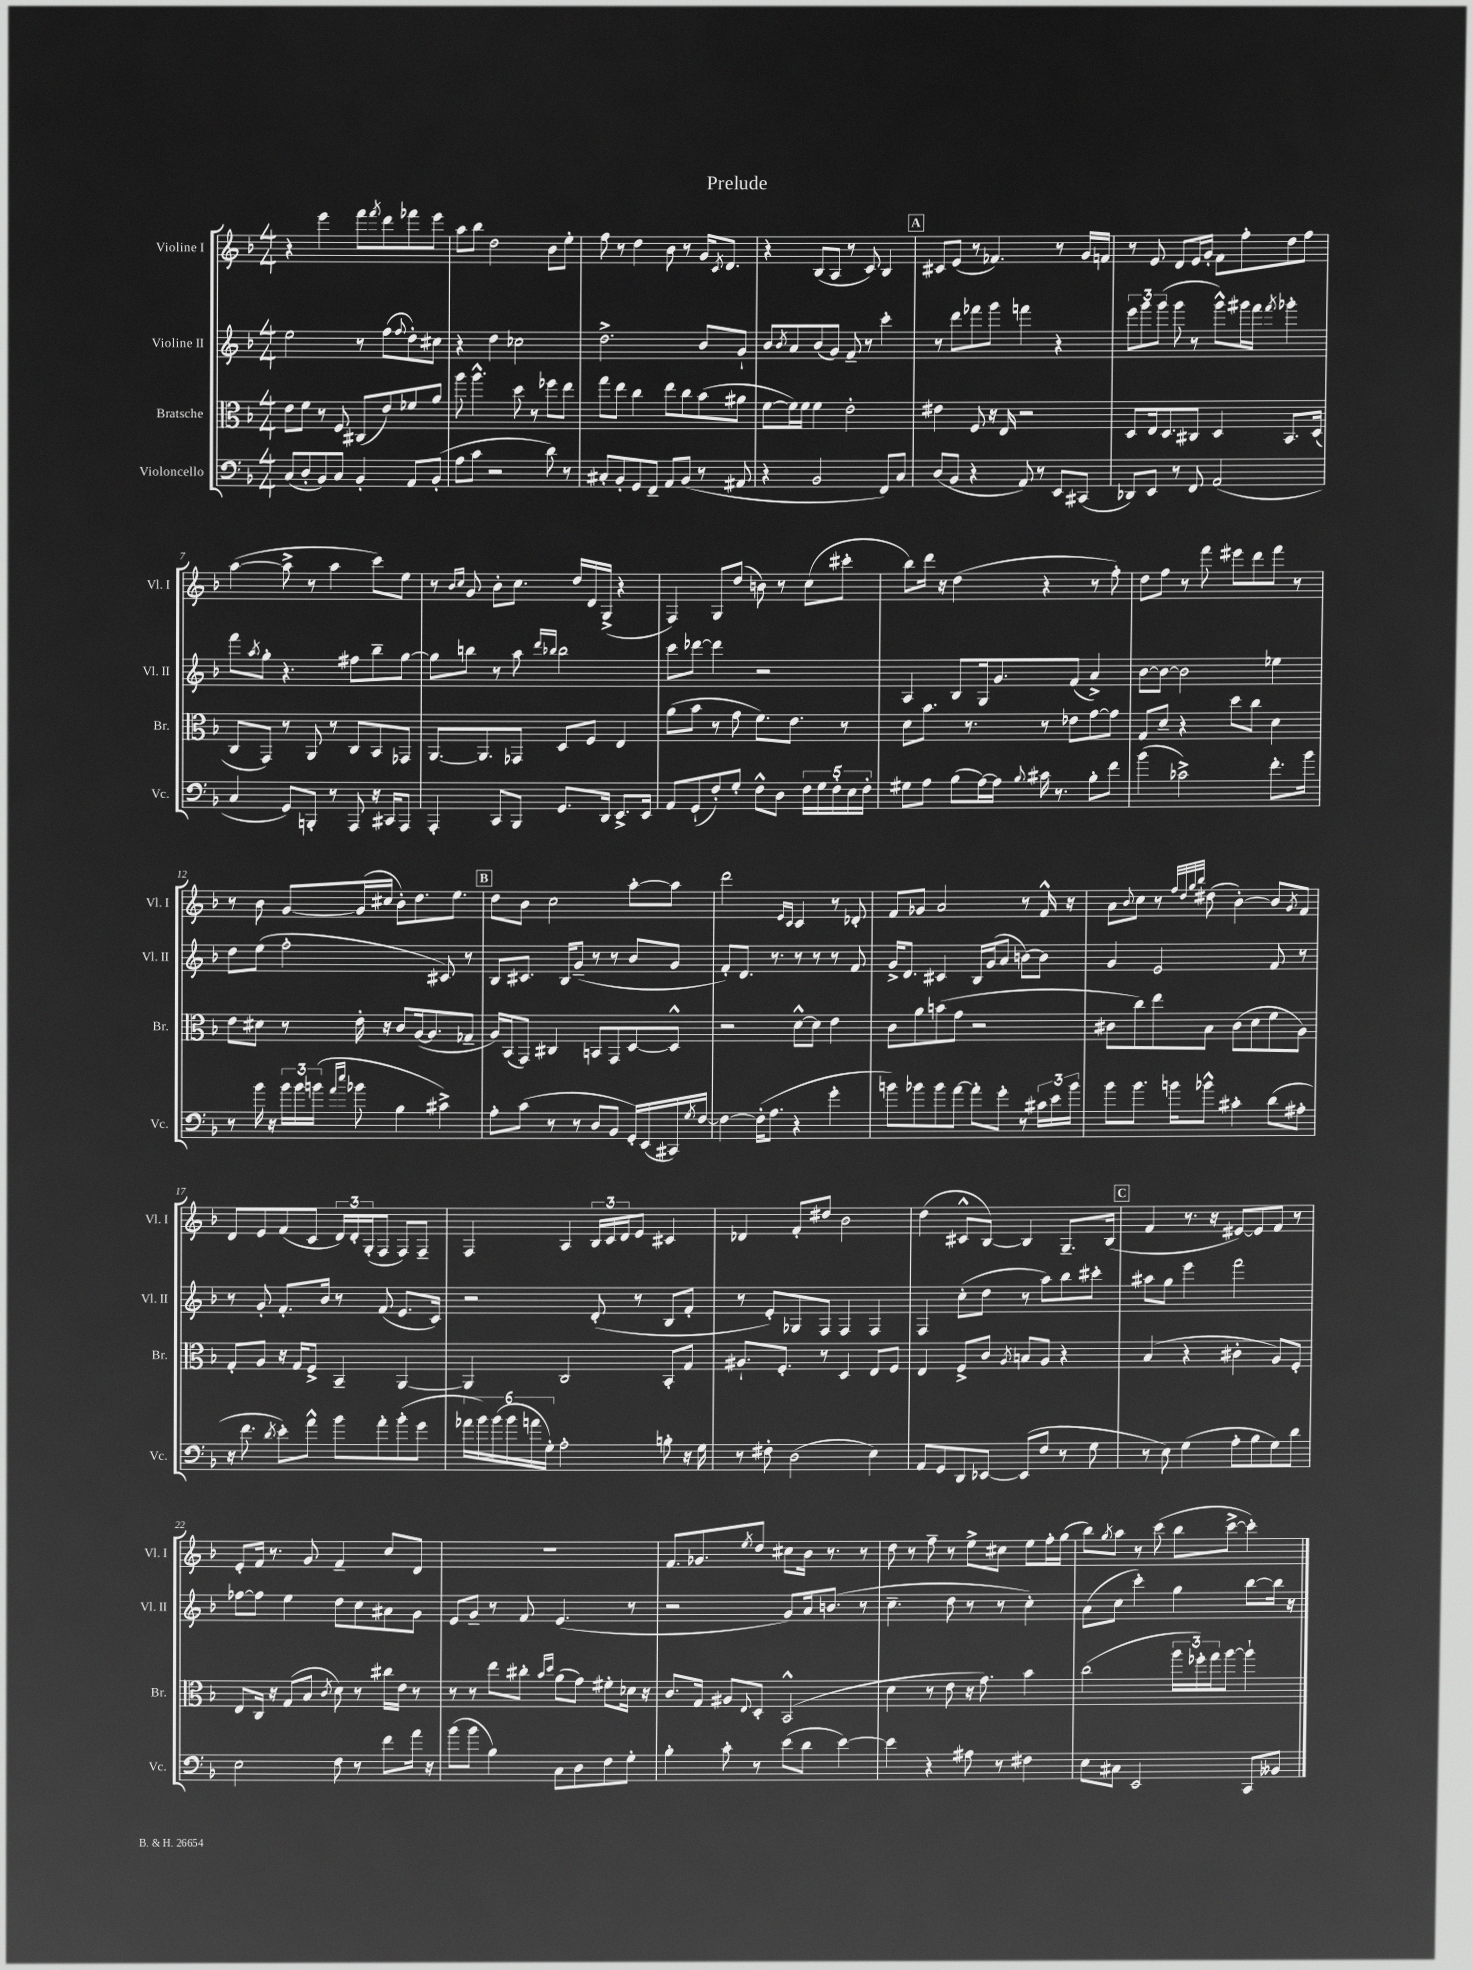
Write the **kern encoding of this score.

**kern	**kern	**kern	**kern
*part4	*part3	*part2	*part1
*staff4	*staff3	*staff2	*staff1
*I"Violoncello	*I"Bratsche	*I"Violine II	*I"Violine I
*I'Vc.	*I'Br.	*I'Vl. II	*I'Vl. I
*clefF4	*clefC3	*clefG2	*clefG2
*k[b-]	*k[b-]	*k[b-]	*k[b-]
*M4/4	*M4/4	*M4/4	*M4/4
=1	=1	=1	=1
(8C/L	8e\L	2ee\	4r
8D'/	8f\J	.	.
8BB-/)	8r	.	4eee\
8C/J	8F/	.	.
4BB-'/	(8C#X/L	8r	8fff\L
.	.	.	8qfff/
.	8e/)	(8ff\L	8ddd\
.	.	8qqff/	.
8AA/L	8f-X/	8dd'\)	8fff-X\
(8BB-'/J	8a/J	8cc#X\J	8eee\J
=2	=2	=2	=2
8A\L	8aa\	4r	8aa\L
8c\J	4.aa^^\	.	8bb-\J
2r	.	4dd\	2dd\
.	8dd\	2cc-X\	.
.	8r	.	.
8d\)	8ff-X\L	.	8b-\L
8r	8ee\J	.	8ee'\J
=3	=3	=3	=3
8C#X'/L	8gg\L	2.dd^\	8ff\
8BB-'/	8ee\J	.	8r
8GG/	4cc\	.	4dd\
8FF~/J	.	.	.
8AA/L	8ee\L	.	8b-\
(8BB-/J	8cc\	.	8r
8r	(8b-\	8b-/L	16g/KL
.	.	.	8qc/
.	.	.	8.d/J
8AA#X/	8a#X\J	8g`/J	.
=4	=4	=4	=4
4r	[8f\L	8b-/L	4r
.	.	8qb-/	.
.	16f\L])	8a/	.
.	16f\JJ	.	.
2BB-/	4f\	(8b-/	(8B-/L
.	.	8g/J)	8A/J
.	2e'\	8f~/	8r
.	.	8r	8c/)
8FF/L)	.	4ccc'\	4B-/
8C/J	.	.	.
!!LO:REH:place=s1:t=A
=5	=5	=5	=5
(8D/L	4e#X\	8r	8c#X/L
8BB-/J	.	8ddd\L	(8e/J
4r	8F/	8fff-X\	8r
.	16r	8ggg\J	4.f-X/)
.	16E/	.	.
8AA/)	2r	4fffn\	.
8r	.	.	.
8EE/L	.	4r	8r
(8CC#X/J	.	.	16g/LL
.	.	.	16fn/JJ
=6	=6	=6	=6
8DD-X/L)	8D/L	12eee\L	8r
.	.	12ggg\	.
8EE/J	16E/k	.	8e/
.	.	(12ggg\J	.
.	8.D/	.	.
8r	.	8ggg\	8d/L
8FF/	8C#X/J	8r	16e/L
.	.	.	16g'/JJ
(2AA/	4D/	8ggg^^\L)	8f\L
.	.	16ggg#X\L	8ff'\
.	.	16fff\JJ	.
.	.	8qfff/	.
.	8.BB-/L	4ggg-X'\	8dd\
.	.	.	8ff\J
.	(16D/Jk	.	.
!!LO:LB:g=z
=7	=7	=7	=7
4C/	8C/L	8fff\L	([4aa\
.	.	8qaa/	.
.	8GG/J)	8gg'\J	.
8GG/L)	8r	4.r	8aa^\]
8BBBn'/J	8AA/	.	8r
8r	8r	.	4aa\
8AAA/	8C/L	8ff#X\L	.
16r	8BB-/	8bb-~\	8ccc\L)
16CC#X/KL	.	.	.
8AAA/J	8GG-X/J	[8gg\J	8ee\J
=8	=8	=8	=8
4AAA'/	[8.AA/L	8gg\L]	8r
.	.	.	16qqb-/LL
.	.	.	16qqcc/JJ
.	.	8bbn\J	8g/
.	8.AA/]	.	.
8CC/L	.	8r	8b-'\L
8BBB-/J	8GG-X/J	8aa\	8.cc\J
.	.	16qqddd/LL	.
.	.	16qqbb-X/JJ	.
8.GG/L	8D/L	2bb-\	.
.	.	.	16dd/LL
.	8F/J	.	16d/
16DD/Jk	.	.	(16G^/JJ
8.EE^/L	4E/	.	4r
16EE/Jk	.	.	.
=9	=9	=9	=9
8AA/L	(8a\L	8ccc\L	4F/)
(8GG`/	8b-\J	[8ddd-X\J	.
8F'/)	8r	4ddd-\]	8G/L
8G'/J	8g\	.	(8dd/J
8F^^\L	8.f\L)	2r	8bn\)
8D\J	.	.	8r
.	8.e\J	.	.
20F\LL	.	.	(8cc\L
20G\	.	.	.
20F'\	.	.	.
.	8r	.	8ccc#X'\J
20E\	.	.	.
20F'\JJ	.	.	.
=10	=10	=10	=10
8G#X\L	8d\L	4A/	8bb-\L)
8A\J	8.b-\J	.	16ddd\Jk
.	.	.	16r
(8B-\L	.	8B-/L	(4dd\
.	8.r	.	.
[16A\L)	.	16G/k	.
16A\JJ]	.	8.g/	.
8qqB-/	.	.	.
16c#X\	8r	.	4r
8.r	.	.	.
.	8e-X\L	(8f/J	.
8B-'\L	[8g\	4a^/)	8r
8f\J	8g\J]	.	8ff'\)
=11	=11	=11	=11
(4b-\	8G/L	[8b-\L	8dd\L
.	8d~/J	8b-\J_	8ff\J
2c-X^\)	4r	2b-\]	8r
.	.	.	8fff\
.	8dd\L	.	8eee#X\L
.	8cc\J	.	8ddd\
8.f'\L	4d\	4ee-X\	8fff\J
.	.	.	8r
16b-\Jk	.	.	.
!!LO:LB:g=z
=12	=12	=12	=12
8r	8e\L	8dd\L	8r
16b-\	8d#X\J	(8ee\J	8b-\
16r	.	.	.
24b-\LL	8r	2ff'\	[8g/L
24b-\	.	.	.
(24bn\JJ	.	.	.
16qqa/LL	.	.	.
16qqee/JJ	.	.	.
8b-X\	16e'\	.	(16g/L]
.	16r	.	16cc#X/JJ
4B-\	8c/L	.	8b-'\L)
.	([16A/k	.	8.dd\
.	8.A/]	.	.
4c#X^\)	.	8c#X/)	.
.	.	.	8.ee\J
.	8G-X~/J	8r	.
!!LO:REH:place=s1:t=B
=13	=13	=13	=13
8A'\L	16A/LL)	8B-/L	8dd\L
.	(16BB-/J	.	.
(8c\J	8GG/J)	8.c#X/J	8b-\J
8r	4C#X/	.	2cc\
.	.	16B-/KL	.
8r	.	(8g~/J	.
8D/L	8BBn/L	8r	.
8BB-/J	8GG/	8r	.
16GG'/LL)	[8D/	8b-/L	[8aa'\L
(16EE/	.	.	.
16CC#X/)	8D^^/J]	8g/J	8aa\J]
8qG/	.	.	.
[16F/JJ	.	.	.
=14	=14	=14	=14
4F\_	2r	8f'/L)	2ddd\
.	.	8.d/J	.
(16F'\KL]	.	.	.
8.A\J	.	8.r	.
.	.	.	16qqe/LL
.	.	.	16qqc/JJ
4r	[8d^^\L	8r	4c/
.	8d\J]	8r	.
4g'\	4e\	8r	8r
.	.	8f/	8d-X'/
=15	=15	=15	=15
8bn\L)	8c\L	16g^/KL	8f/L
.	.	8.d/J	.
8b-X\	8a\	.	8g-X/J
8b-\	(8bn\	4c#X/	2a/
[8a\J	8g\J	.	.
8a'\L]	2r	16B-/LL	.
.	.	(16g/J	.
8g'\J	.	8a/J	.
8r	.	[8bn\L)	8r
24c#X\LL	.	8b\J]	16f^^/
24e\	.	.	.
.	.	.	16r
24b-\JJ	.	.	.
=16	=16	=16	=16
8b-\L	8c#X\L	4g/	8a\L
.	.	.	8qqb-/
8.b-\J	8cc\)	.	8cc\J
.	8ee\	2e/	8r
16bn\KL	.	.	.
.	.	.	32qqff/LLL
.	.	.	32qqdd/
.	.	.	32qqgg/
.	.	.	32qqbb-/JJJ
8b-X^^\J	8B-\J	.	(8dd#X\
4c#X'\	(8c#\L	.	[4b-'\)
.	8d\	.	.
(8d\L	8f\	8f/	8b-/L]
.	.	.	8qg/
8A#X'\J	8A\J)	8r	8f/J
!!LO:LB:g=z
=17	=17	=17	=17
16r	8G'/L	8r	8d/L
8.f\	.	.	.
.	8A/J	8g'/	8e/
8qd/	.	.	.
8e'\L)	16r	8.f'/L	(8f/
.	16G/KL	.	.
8a^^\J	8F^/J	.	8c/J
.	.	16b-/Jk	.
8b-\L	4BB-~/	8r	24d/LL)
.	.	.	24d'/
.	.	.	(24G'/J
8a'\	.	(8f/	8F/J
(8b-'\	[4AA/	8.e/L	8F/L)
8g\J	.	.	8F~/J
.	.	16c/Jk)	.
=18	=18	=18	=18
24a-X\LL	4AA/]	2r	4F/
24b-\)	.	.	.
(24b-\	.	.	.
24b-\	.	.	.
24an\	.	.	.
24G'\JJ)	.	.	.
2A'\	2C/	.	4A/
.	.	(8d'/	24B-/LL
.	.	.	24c/
.	.	.	24d/J
.	.	8r	8e/J
8Bn'\	8BB-'/L	8B-/L	4c#X/
16r	8G/J	8f'/J	.
16G\	.	.	.
=19	=19	=19	=19
8r	8.A#X`/L	8r	4d-X/
8F#X'\	.	8e'/L)	.
.	8.F'/J	.	.
(2D\	.	8G-X/	8f'/L
.	8r	8F/J	8dd#X/J
.	4D/	4F/	2b-\
4E\)	8E/L	4F/	.
.	8F/J	.	.
=20	=20	=20	=20
8AA/L	4E/	4F/	(4dd\
8GG/	.	.	.
8DD/	8F^/L	(8cc'\L	8c#X^^/L
[8EE-X/J	8c/J	8dd\J	[8B-/J)
.	8qA/	.	.
(8EE-/L]	8Bn/L	8r	4B-/]
8F/J	8A/J	8aa\L)	.
8r	4r	8bb-\	8.G~/L
8G\	.	8ccc#X'\J	.
.	.	.	(16B-/Jk
!!LO:REH:place=s1:t=C
=21	=21	=21	=21
8r	(4B-/	8aa#X\L	4f/
8E\)	.	8gg\J	.
(4G\	4r	4eee\	8.r
.	.	.	16r
8A'\L	4c#X'\	2fff\	[8e#X/L)
8B-\	.	.	8e#/]
8G\)	8A/L)	.	8f/J
8d\J	8F'/J	.	8r
!!LO:LB:g=z
=22	=22	=22	=22
2E\	8E/L	[8ff-X\L	8e'/L
.	16C/Jk	8ff-\J]	16f/Jk
.	16r	.	8.r
.	(8G/L	4ee\	.
.	8B-/J	.	8g/
.	8qc/	.	.
8F\	8d\)	8dd\L	4f~/
8r	8r	8cc\	.
8f\L	16cc#X\LL	8a#X\	8cc/L
.	16e\JJ	.	.
16a\Jk	8r	8g\J	8d/J
16r	.	.	.
=23	=23	=23	=23
(8b-\L	8r	8e/L	1r
8b-\J	8r	8g~/J	.
4B-\)	8ee\L	8r	.
.	8cc#X'\J	8f/	.
.	16qqb-/LL	.	.
.	16qqdd/JJ	.	.
8C\L	(8a\L	(4.e/	.
8D\	8g\J)	.	.
8F\	8f#X'\L	.	.
8G'\J	16d-X\Jk	8r	.
.	16r	.	.
=24	=24	=24	=24
4B-'\	8.c/L	2r	8.f/L
.	16G/Jk	.	8.g-X/
8c'\	8A#X/L	.	.
.	8qqE/	.	8qee/
8r	8D'/J	.	8dd/J
(8e\L	(2BB-^^/	8g/L)	8cc#X\L
8d\J	.	16a/k	16b-\Jk
.	.	(8.bn/J	8.r
[4e\)	.	.	.
.	.	8r	8r
=25	=25	=25	=25
4e\]	4d\	4.cc~\	8dd\
.	.	.	8r
4r	8r	.	8ff~\
.	8e\	8dd\	8r
8A#X\	16r	8r	8ee^\L
.	8.g\)	.	.
8r	.	8r	8cc#X\J
4F#X\	4b-\	4cc'\)	8ee\L
.	.	.	16ff'\L
.	.	.	(16gg\JJ
=26	=26	=26	=26
8E\L	(2cc\	(8a\L	8bb-\L)
.	.	.	8qgg/
8C#X\J	.	8cc\J	8aa\J
2EE/	.	4ccc'\)	8r
.	.	.	(8ccc\
.	24aa\LL	4gg\	8bb-\L
.	24ff-X'\)	.	.
.	24gg\J	.	.
.	[8aa\J	.	[8ccc^\J
8CC/L	4aa`\]	[8bb-\L	4ccc'\])
8BB--X/J	.	16bb-\Jk]	.
.	.	16r	.
==	==	==	==
*-	*-	*-	*-
